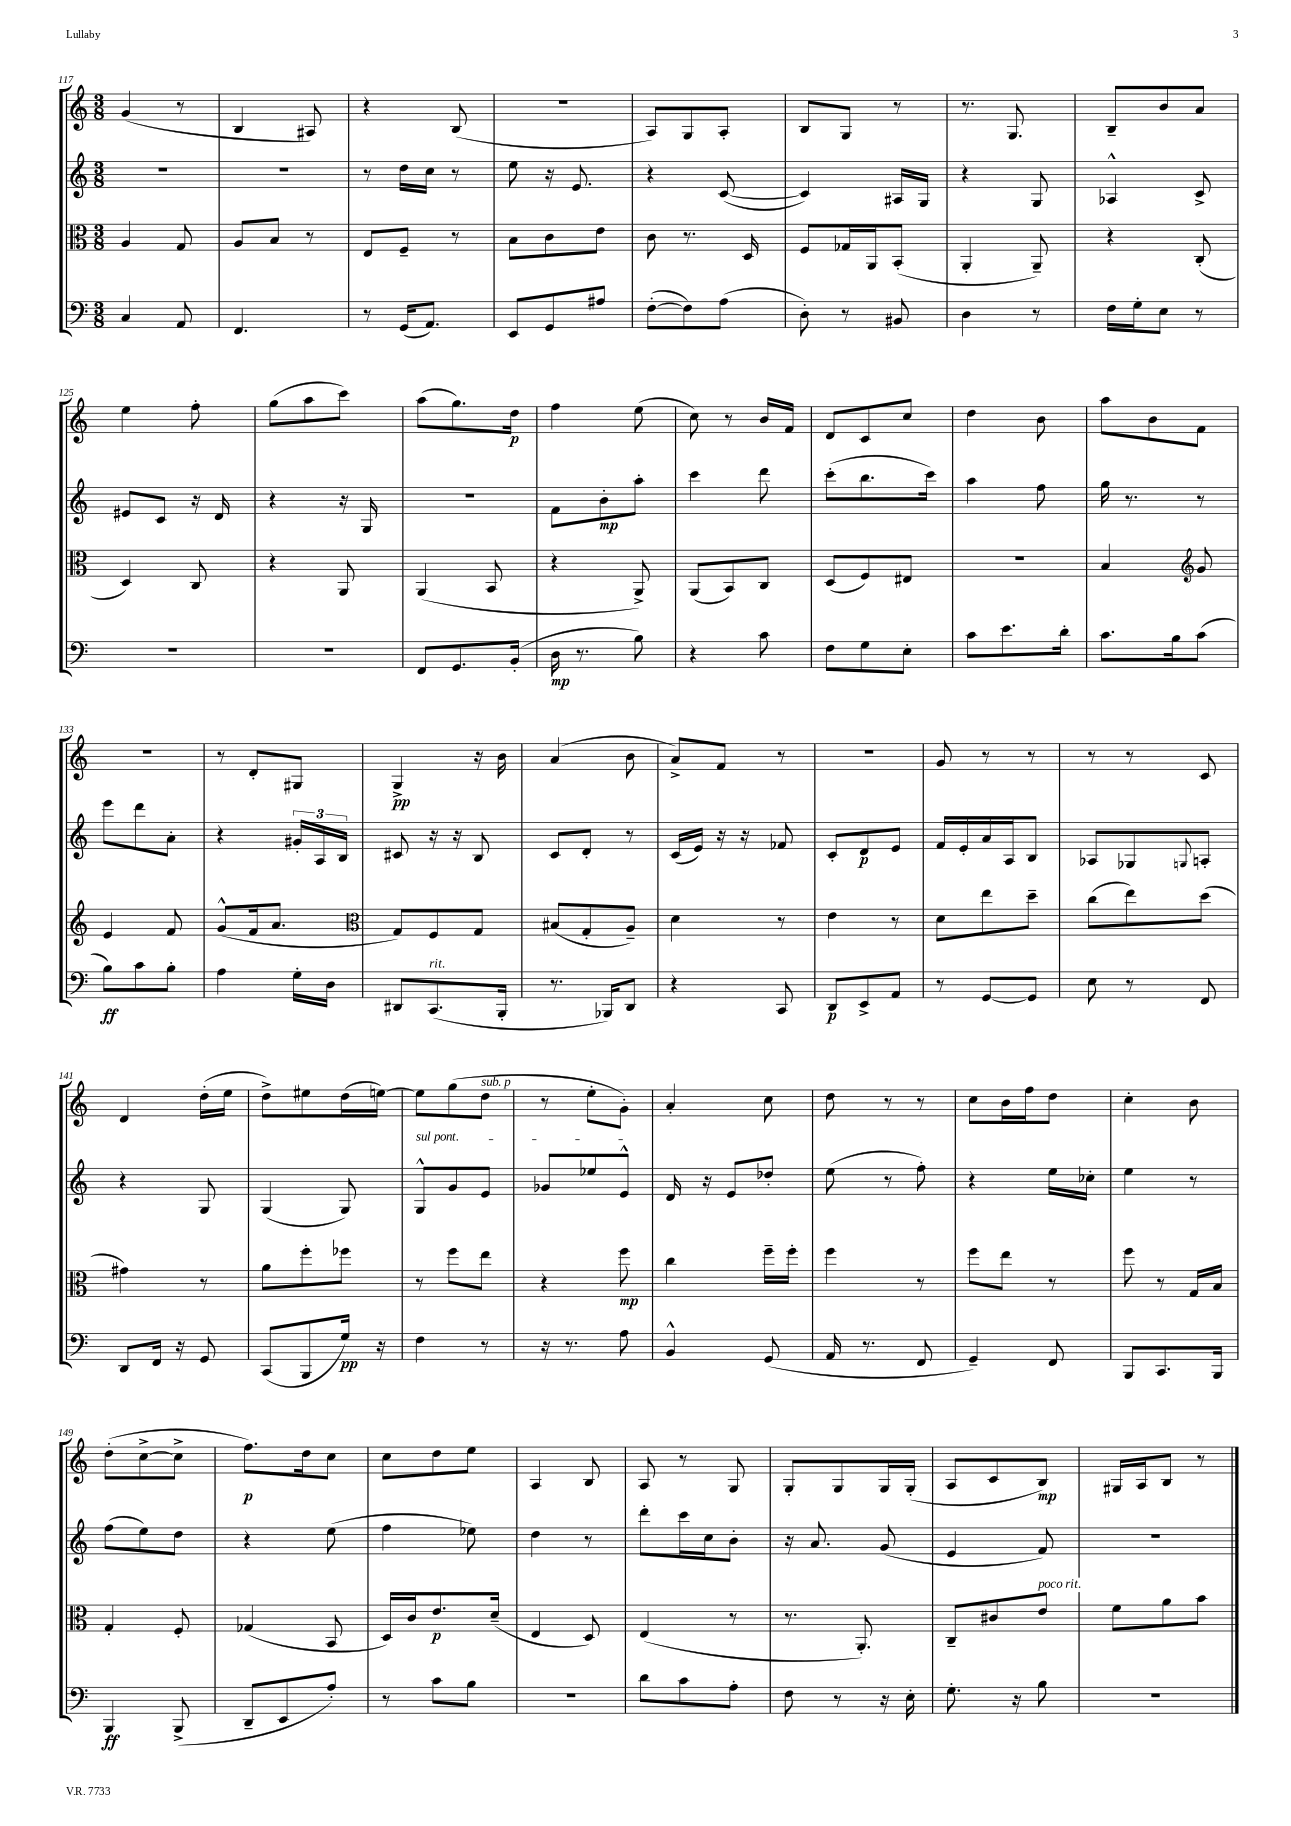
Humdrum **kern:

**kern	**dynam	**kern	**dynam	**kern	**dynam	**kern	**dynam
*part4	*part4	*part3	*part3	*part2	*part2	*part1	*part1
*staff4	*staff4	*staff3	*staff3	*staff2	*staff2	*staff1	*staff1
*clefF4	*	*clefC3	*	*clefG2	*	*clefG2	*
*k[]	*	*k[]	*	*k[]	*	*k[]	*
*M3/8	*	*M3/8	*	*M3/8	*	*M3/8	*
=117	=117	=117	=117	=117	=117	=117	=117
4C/	.	4A/	.	4.r	.	(4g/	.
8AA/	.	8G/	.	.	.	8r	.
=118	=118	=118	=118	=118	=118	=118	=118
4.FF/	.	8A/L	.	4.r	.	4B/	.
.	.	8B/J	.	.	.	.	.
.	.	8r	.	.	.	8A#X/)	.
=119	=119	=119	=119	=119	=119	=119	=119
8r	.	8E/L	.	8r	.	4r	.
(16GG/KL	.	8F~/J	.	16dd\LL	.	.	.
8.AA/J)	.	.	.	16cc\JJ	.	.	.
.	.	8r	.	8r	.	(8B/	.
=120	=120	=120	=120	=120	=120	=120	=120
8EE/L	.	8B\L	.	8ee\	.	4.r	.
8GG/	.	8c\	.	16r	.	.	.
.	.	.	.	8.e/	.	.	.
8A#X/J	.	8e\J	.	.	.	.	.
=121	=121	=121	=121	=121	=121	=121	=121
([8F'\L	.	8c\	.	4r	.	8A/L)	.
8F\])	.	8.r	.	.	.	8G/	.
(8A\J	.	.	.	([8c/	.	8A'/J	.
.	.	16D/	.	.	.	.	.
=122	=122	=122	=122	=122	=122	=122	=122
8D'\)	.	8F/L	.	4c/])	.	8B/L	.
8r	.	16G-X/L	.	.	.	8G/J	.
.	.	16AA/J	.	.	.	.	.
8BB#X/	.	(8BB'/J	.	16A#X/LL	.	8r	.
.	.	.	.	16G/JJ	.	.	.
=123	=123	=123	=123	=123	=123	=123	=123
4D\	.	4AA'/	.	4r	.	8.r	.
.	.	.	.	.	.	8.G/	.
8r	.	8AA~/)	.	8G/	.	.	.
=124	=124	=124	=124	=124	=124	=124	=124
16F\LL	.	4r	.	4A-X^^/	.	8B~/L	.
16G'\J	.	.	.	.	.	.	.
8E\J	.	.	.	.	.	8b/	.
8r	.	(8C'/	.	8c^/	.	8a/J	.
!!LO:LB:g=z
=125	=125	=125	=125	=125	=125	=125	=125
4.r	.	4D/)	.	8e#X/L	.	4ee\	.
.	.	.	.	8c/J	.	.	.
.	.	8C/	.	16r	.	8ff'\	.
.	.	.	.	16d/	.	.	.
=126	=126	=126	=126	=126	=126	=126	=126
4.r	.	4r	.	4r	.	(8gg\L	.
.	.	.	.	.	.	8aa\	.
.	.	8AA/	.	16r	.	8ccc\J)	.
.	.	.	.	16G/	.	.	.
=127	=127	=127	=127	=127	=127	=127	=127
8FF/L	.	(4AA/	.	4.r	.	(8aa\L	.
8.GG/	.	.	.	.	.	8.gg\)	.
.	.	8BB/	.	.	.	.	.
(16BB'/Jk	.	.	.	.	.	16dd\Jk	p
=128	=128	=128	=128	=128	=128	=128	=128
16D\	mp	4r	.	8f\L	.	4ff\	.
8.r	.	.	.	.	.	.	.
.	.	.	.	8b'\	mp	.	.
8B\)	.	8AA^/)	.	8aa'\J	.	(8ee\	.
=129	=129	=129	=129	=129	=129	=129	=129
4r	.	(8AA/L	.	4ccc\	.	8cc\)	.
.	.	8BB/)	.	.	.	8r	.
8c\	.	8C/J	.	8ddd\	.	16b/LL	.
.	.	.	.	.	.	16f/JJ	.
=130	=130	=130	=130	=130	=130	=130	=130
8F\L	.	(8D/L	.	(8ccc'\L	.	8d/L	.
8G\	.	8F/)	.	8.bb\	.	8c/	.
8E'\J	.	8E#X/J	.	.	.	8cc/J	.
.	.	.	.	16ccc\Jk)	.	.	.
=131	=131	=131	=131	=131	=131	=131	=131
8c\L	.	4.r	.	4aa\	.	4dd\	.
8.e\	.	.	.	.	.	.	.
.	.	.	.	8ff\	.	8b\	.
16d'\Jk	.	.	.	.	.	.	.
=132	=132	=132	=132	=132	=132	=132	=132
8.c\L	.	4B/	.	16gg\	.	8aa\L	.
.	.	.	.	8.r	.	.	.
.	.	.	.	.	.	8b\	.
16B\k	.	.	.	.	.	.	.
*	*	*clefG2	*	*	*	*	*
(8c\J	.	8g/	.	8r	.	8f\J	.
!!LO:LB:g=z
=133	=133	=133	=133	=133	=133	=133	=133
8B\L)	ff	4e/	.	8eee\L	.	4.r	.
8c\	.	.	.	8ddd\	.	.	.
8B'\J	.	8f/	.	8a'\J	.	.	.
=134	=134	=134	=134	=134	=134	=134	=134
4A\	.	(8g^^/L	.	4r	.	8r	.
.	.	16f/k	.	.	.	8d'/L	.
.	.	8.a/J	.	.	.	.	.
16G'\LL	.	.	.	24g#X'/LL	.	8G#X/J	.
.	.	.	.	24A/	.	.	.
16D\JJ	.	.	.	.	.	.	.
.	.	.	.	24B/JJ	.	.	.
=135	=135	=135	=135	=135	=135	=135	=135
*	*	*clefC3	*	*	*	*	*
8DD#X/L	.	8G/L)	.	8c#X/	.	4G^/	pp
!LO:TX:a:i:t=rit.	!	!	!	!	!	!	!
(8.CC/	.	8F/	.	16r	.	.	.
.	.	.	.	16r	.	.	.
.	.	8G/J	.	8B/	.	16r	.
16BBB'/Jk	.	.	.	.	.	16b\	.
=136	=136	=136	=136	=136	=136	=136	=136
8.r	.	(8B#X/L	.	8c/L	.	(4a/	.
.	.	8G'/	.	8d'/J	.	.	.
16BBB-X/KL)	.	.	.	.	.	.	.
8DD/J	.	8A~/J)	.	8r	.	8b\	.
=137	=137	=137	=137	=137	=137	=137	=137
4r	.	4d\	.	(16c/LL	.	8a^/L)	.
.	.	.	.	16e/JJ)	.	.	.
.	.	.	.	16r	.	8f/J	.
.	.	.	.	16r	.	.	.
8CC/	.	8r	.	8f-X/	.	8r	.
=138	=138	=138	=138	=138	=138	=138	=138
8DD/L	p	4e\	.	8c'/L	.	4.r	.
8EE^/	.	.	.	8d/	p	.	.
8AA/J	.	8r	.	8e/J	.	.	.
=139	=139	=139	=139	=139	=139	=139	=139
8r	.	8d\L	.	16f/LL	.	8g/	.
.	.	.	.	16e'/	.	.	.
[8GG/L	.	8ee\	.	16a/	.	8r	.
.	.	.	.	16A/J	.	.	.
8GG/J]	.	8dd~\J	.	8B/J	.	8r	.
=140	=140	=140	=140	=140	=140	=140	=140
8E\	.	(8cc\L	.	8A-X/L	.	8r	.
8r	.	8ee\)	.	8G-X/	.	8r	.
.	.	.	.	8qqGn/	.	.	.
8FF/	.	(8dd\J	.	8An'/J	.	8c/	.
!!LO:LB:g=z
=141	=141	=141	=141	=141	=141	=141	=141
8DD/L	.	4g#X\)	.	4r	.	4d/	.
16FF/Jk	.	.	.	.	.	.	.
16r	.	.	.	.	.	.	.
8GG/	.	8r	.	8G/	.	(16dd'\LL	.
.	.	.	.	.	.	16ee\JJ	.
=142	=142	=142	=142	=142	=142	=142	=142
(8CC/L	.	8a\L	.	(4G/	.	8dd^\L)	.
8BBB/	.	8ff'\	.	.	.	8ee#X\	.
16G/Jk)	pp	8ff-X\J	.	8G/)	.	(16dd\L	.
16r	.	.	.	.	.	[16een\JJ)	.
=143	=143	=143	=143	=143	=143	=143	=143
!	!	!	!	!LO:TX:a:i:t=sul pont.	!	!	!
4F\	.	8r	.	8G^^/L	.	8ee\L]	.
.	.	8ff\L	.	8g/	.	(8gg\	.
!	!	!	!	!	!	!LO:TX:a:i:t=sub. p	!
8r	.	8ee\J	.	8e/J	.	8dd\J	.
=144	=144	=144	=144	=144	=144	=144	=144
16r	.	4r	.	8g-X/L	.	8r	.
8.r	.	.	.	.	.	.	.
.	.	.	.	8ee-X/	.	8ee'\L	.
8A\	.	8ff\	mp	8e^^/J	.	8g'\J)	.
=145	=145	=145	=145	=145	=145	=145	=145
4BB^^/	.	4cc\	.	16d/	.	4a'/	.
.	.	.	.	16r	.	.	.
.	.	.	.	8e/L	.	.	.
(8GG/	.	16ff~\LL	.	8dd-X'/J	.	8cc\	.
.	.	16ff'\JJ	.	.	.	.	.
=146	=146	=146	=146	=146	=146	=146	=146
16AA/	.	4ff\	.	(8ee\	.	8dd\	.
8.r	.	.	.	.	.	.	.
.	.	.	.	8r	.	8r	.
8FF/	.	8r	.	8ff'\)	.	8r	.
=147	=147	=147	=147	=147	=147	=147	=147
4GG~/)	.	8ff\L	.	4r	.	8cc\L	.
.	.	8ee\J	.	.	.	16b\L	.
.	.	.	.	.	.	16ff\J	.
8FF/	.	8r	.	16ee\LL	.	8dd\J	.
.	.	.	.	16cc-X'\JJ	.	.	.
=148	=148	=148	=148	=148	=148	=148	=148
8BBB/L	.	8ff\	.	4ee\	.	4cc'\	.
8.CC/	.	8r	.	.	.	.	.
.	.	16G/LL	.	8r	.	8b\	.
16BBB/Jk	.	16B/JJ	.	.	.	.	.
!!LO:LB:g=z
=149	=149	=149	=149	=149	=149	=149	=149
4BBB/	ff	4G'/	.	(8ff\L	.	(8dd'\L	.
.	.	.	.	8ee\)	.	[8cc^\	.
(8BBB^/	.	8F'/	.	8dd\J	.	8cc^\J]	.
=150	=150	=150	=150	=150	=150	=150	=150
8DD~/L	.	(4G-X/	.	4r	.	8.ff\L)	p
8EE/	.	.	.	.	.	.	.
.	.	.	.	.	.	16dd\k	.
8A'/J)	.	8BB/	.	(8ee\	.	8cc\J	.
=151	=151	=151	=151	=151	=151	=151	=151
8r	.	16D/LL)	.	4ff\	.	8cc\L	.
.	.	16c/J	.	.	.	.	.
8c\L	.	8.e/	p	.	.	8dd\	.
8B\J	.	.	.	8ee-X\)	.	8ee\J	.
.	.	(16d~/Jk	.	.	.	.	.
=152	=152	=152	=152	=152	=152	=152	=152
4.r	.	4E/	.	4dd\	.	4A/	.
.	.	8D/)	.	8r	.	8B/	.
=153	=153	=153	=153	=153	=153	=153	=153
8d\L	.	(4E/	.	8ddd'\L	.	8A/	.
8c\	.	.	.	16ccc\L	.	8r	.
.	.	.	.	16cc\J	.	.	.
8A'\J	.	8r	.	8b'\J	.	8G/	.
=154	=154	=154	=154	=154	=154	=154	=154
8F\	.	8.r	.	16r	.	8G'/L	.
.	.	.	.	8.a/	.	.	.
8r	.	.	.	.	.	8G/	.
.	.	8.AA'/)	.	.	.	.	.
16r	.	.	.	(8g/	.	16G/L	.
16E'\	.	.	.	.	.	(16G'/JJ	.
=155	=155	=155	=155	=155	=155	=155	=155
8.G'\	.	8C~/L	.	4e/	.	8A/L	.
.	.	8c#X/	.	.	.	8c/	.
16r	.	.	.	.	.	.	.
!	!	!LO:TX:a:i:t=poco rit.	!	!	!	!	!
8B\	.	8e/J	.	8f/)	.	8B/J)	mp
=156	=156	=156	=156	=156	=156	=156	=156
4.r	.	8f\L	.	4.r	.	16G#X/LL	.
.	.	.	.	.	.	16A/J	.
.	.	8a\	.	.	.	8B/J	.
.	.	8b\J	.	.	.	8r	.
==	==	==	==	==	==	==	==
*-	*-	*-	*-	*-	*-	*-	*-
